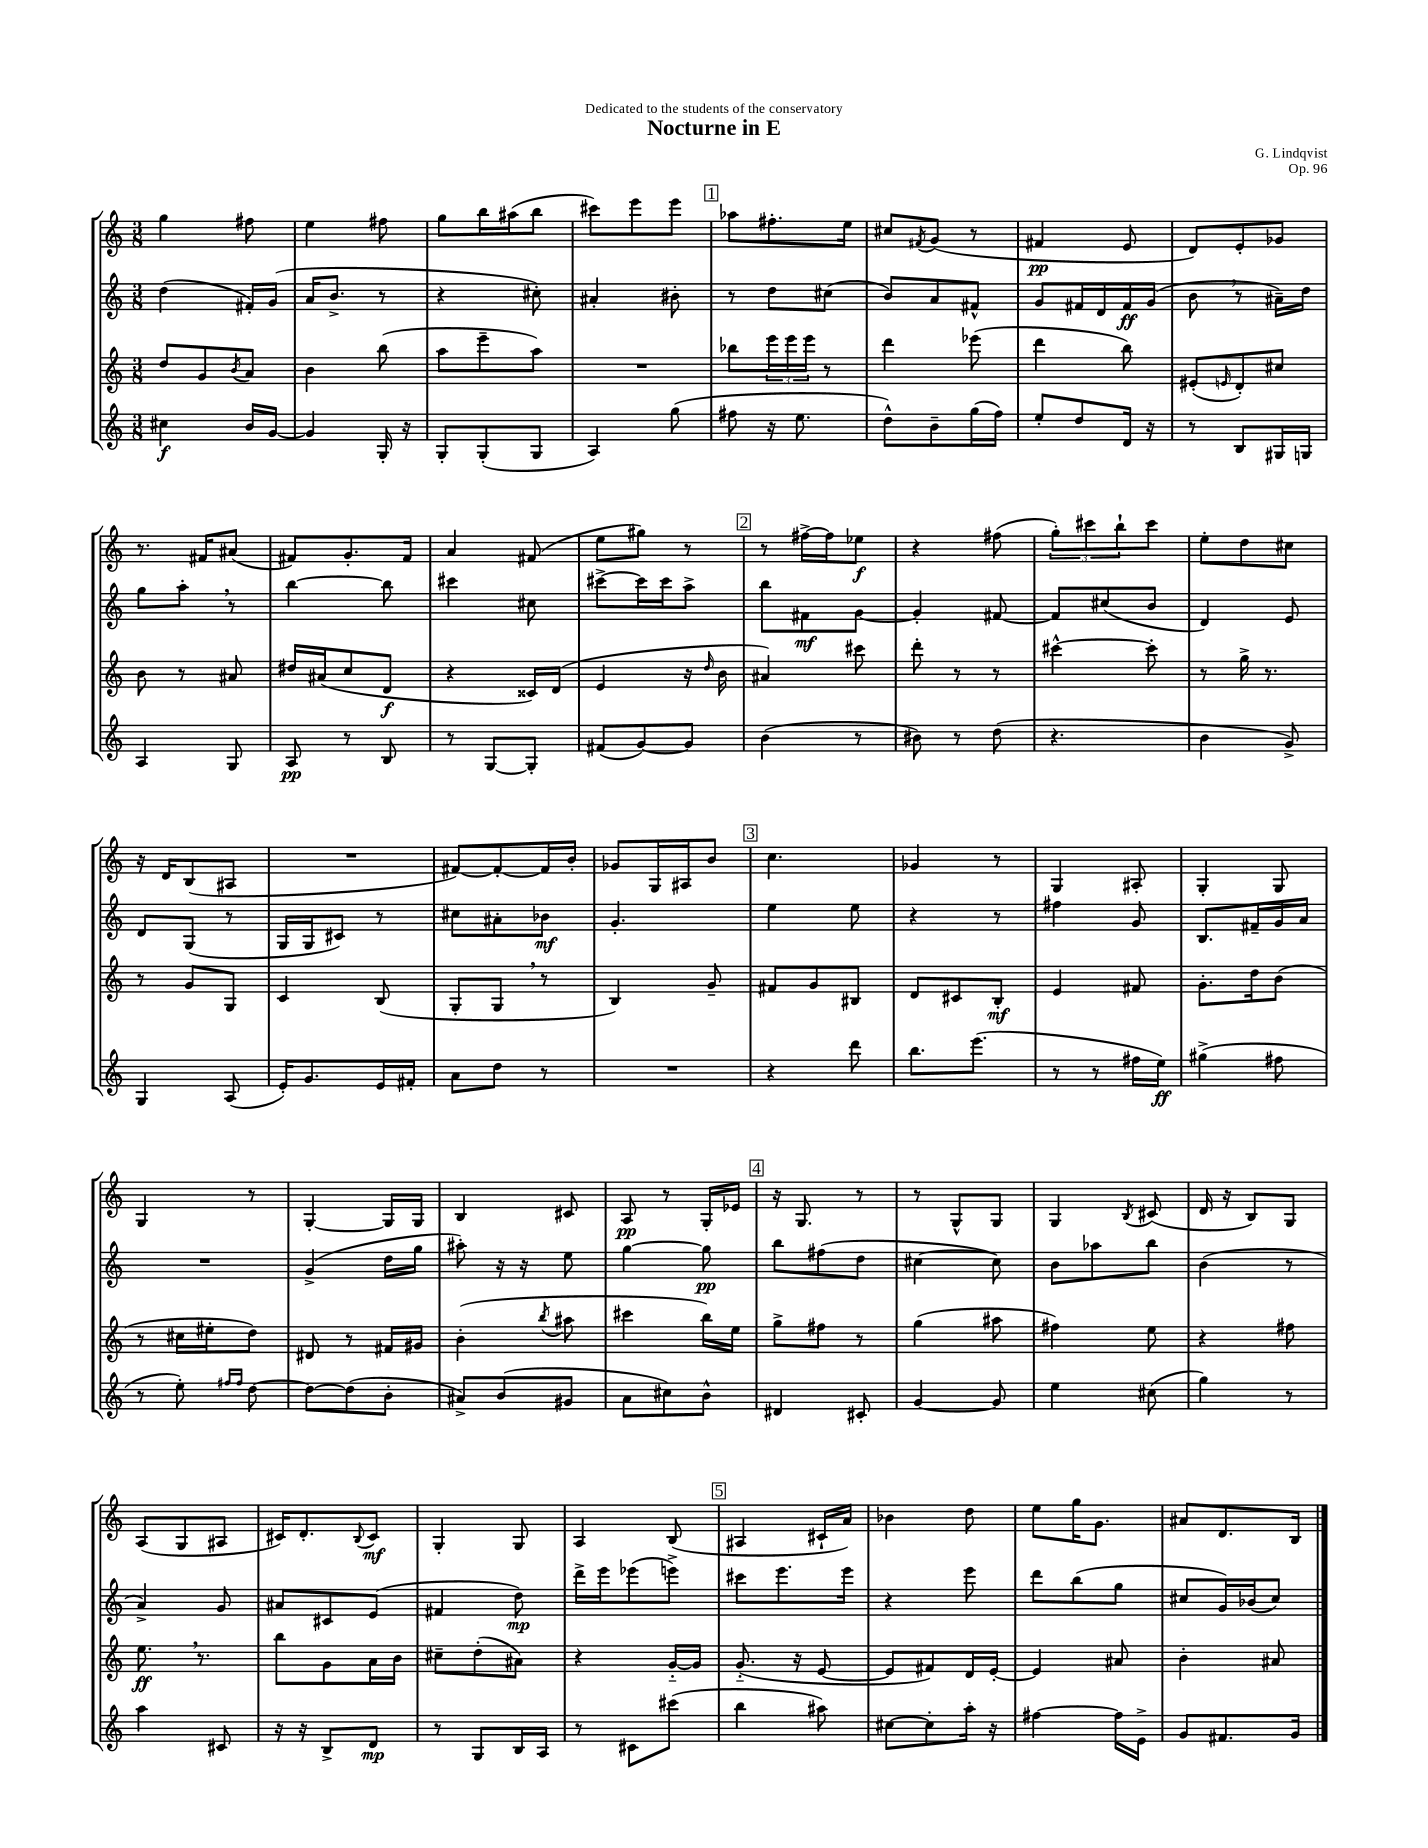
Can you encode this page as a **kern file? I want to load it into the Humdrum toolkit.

**kern	**kern	**kern	**kern
*staff4	*staff3	*staff2	*staff1
*clefG2	*clefG2	*clefG2	*clefG2
*k[]	*k[]	*k[]	*k[]
*M3/8	*M3/8	*M3/8	*M3/8
4cc#	8dd	(4dd	4gg
.	8g	.	.
.	8qb	.	.
16b	8a	16f#')	8ff#
[16g	.	(16g	.
=	=	=	=
4g]	4b	16a	4ee
.	.	8.b^	.
16G'	(8bb	8r	8ff#
16r	.	.	.
=	=	=	=
8G'	8aa	4r	8gg
(8G'	8eee~	.	16bb
.	.	.	(16aa#
8G	8aa)	8cc#')	8bb
=	=	=	=
4A)	4.r	4a#'	8ccc#)
.	.	.	8eee
(8gg	.	8b#'	8eee
=	=	=	=
8ff#	8bb-	8r	8aa-
16r	24eee	8dd	8.ff#'
.	24eee	.	.
8.ee	.	.	.
.	24eee	.	.
.	8r	(8cc#	.
.	.	.	16ee
=	=	=	=
8dd^^)	4ddd	8b)	8cc#
.	.	.	8qf#
8b~	.	8a	(8g
(16gg	(8eee-	8f#^^	8r
16ff)	.	.	.
=	=	=	=
8ee'	4ddd	8g	4f#
8dd	.	16f#	.
.	.	16d	.
16d	8bb)	16f#	8e
16r	.	(16g	.
=	=	=	=
8r	(8e#'	8b	8d)
.	16qqe	.	.
8B	8d')	8r	8e'
16G#	8cc#	16a#~)	8g-
16G	.	16dd	.
=	=	=	=
4A	8b	8gg	8.r
.	8r	8aa'	.
.	.	.	16f#
8G	8a#	8r	(8a#
=	=	=	=
8A	16dd#	[4bb	8f#)
.	(16a#	.	.
8r	8cc	.	8.g'
8B	8d	8bb]	.
.	.	.	16f#
=	=	=	=
8r	4r	4ccc#	4a
[8G	.	.	.
8G']	16c##)	8cc#	(8f#
.	(16d	.	.
=	=	=	=
(8f#	4e	[8ccc#^	8ee
[8g)	.	16ccc#]	8gg#)
.	.	16ccc#	.
8g]	16r	8aa^	8r
.	16qqdd	.	.
.	16b	.	.
=	=	=	=
(4b	4a#)	8bb	8r
.	.	8f#	[16ff#^
.	.	.	16ff#]
8r	8ccc#	[8g	8ee-
=	=	=	=
8b#)	8ddd'	4g']	4r
8r	8r	.	.
(8dd	8r	[8f#	(8ff#
=	=	=	=
4.r	[4ccc#^^	8f#]	12gg')
.	.	.	12ccc#
.	.	(8cc#	.
.	.	.	12bb`
.	8ccc#']	8b	8ccc#
=	=	=	=
4b	8r	4d)	8ee'
.	16gg^	.	8dd
.	8.r	.	.
8g^)	.	8e	8cc#
=	=	=	=
4G	8r	8d	16r
.	.	.	16d
.	8g	(8G	(8B
(8A	8G	8r	8A#
=	=	=	=
16e')	4c	16G	4.r
8.g	.	16G	.
.	.	8c#)	.
16e	(8B	8r	.
16f#'	.	.	.
=	=	=	=
8a	8G'	8cc#	[8f#)
8dd	8G	8a#'	8f#'_
8r	8r	8b-	16f#]
.	.	.	16b'
=	=	=	=
4.r	4B)	4.g'	8g-
.	.	.	16G
.	.	.	16A#
.	8g~	.	8b
=	=	=	=
4r	8f#	4ee	4.cc
.	8g	.	.
8ddd	8B#	8ee	.
=	=	=	=
8.bb	8d	4r	4g-
.	8c#	.	.
(8.eee	.	.	.
.	8B'	8r	8r
=	=	=	=
8r	4e	4ff#	4G
8r	.	.	.
16ff#	8f#	8g	8A#'
16ee)	.	.	.
=	=	=	=
(4gg#^	8.g'	8.B	4G'
.	16dd	16f#~	.
8ff#	(8b	16g	8G
.	.	16a	.
=	=	=	=
8r	8r	4.r	4G
8ee')	16cc#	.	.
.	16ee#'	.	.
16qqff#	.	.	.
16qqff#	.	.	.
[8dd	8dd)	.	8r
=	=	=	=
8dd_	8d#	(4g^	[4G'
(8dd]	8r	.	.
8b'	16f#	16dd	16G]
.	16g#	16gg	16G
=	=	=	=
8a#^)	(4b'	8aa#')	4B
(8b	.	16r	.
.	.	16r	.
.	8qbb	.	.
8g#	8aa#	8ee	8c#
=	=	=	=
8a	4ccc#	[4gg	8A
8cc#)	.	.	8r
8b^^	16bb)	8gg]	16G'
.	16ee	.	16e-
=	=	=	=
4d#	8gg^	8bb	16r
.	.	.	8.G
.	8ff#	(8ff#	.
8c#'	8r	8dd	8r
=	=	=	=
[4g	(4gg	[4cc#	8r
.	.	.	8G^^
8g]	8aa#	8cc#])	8G
=	=	=	=
4ee	4ff#)	8b	4G
.	.	8aa-	.
.	.	.	8qB
(8cc#	8ee	8bb	(8c#
=	=	=	=
4gg)	4r	(4b	16d
.	.	.	16r
.	.	.	8B)
8r	8ff#	8r	8G
=	=	=	=
4aa	8.ee	4a^)	(8A
.	.	.	8G
.	8.r	.	.
8c#	.	8g	8A#
=	=	=	=
16r	8bb	8a#	16c#)
16r	.	.	8.d'
8B^	8g	8c#	.
.	.	.	8qqB
8d	16a	(8e	8c#
.	16b	.	.
=	=	=	=
8r	8cc#~	4f#	4G'
8G	(8dd'	.	.
16B	8a#)	8dd)	8G
16A	.	.	.
=	=	=	=
8r	4r	16ddd^	4A
.	.	16eee	.
8c#	.	(8eee-	.
(8ccc#	[16g'~	8eee^)	(8B
.	16g]	.	.
=	=	=	=
4bb	(8.g'~	8ccc#	4A#
.	.	8.eee	.
.	16r	.	.
8aa#)	[8e	.	16c#`
.	.	16eee	16a)
=	=	=	=
[8cc#	8e]	4r	4b-
8cc#']	8f#)	.	.
16aa'	16d	8eee	8dd
16r	[16e'	.	.
=	=	=	=
[4ff#	4e]	8ddd	8ee
.	.	(8bb	16gg
.	.	.	8.g
16ff#]	8a#	8gg	.
16e^	.	.	.
=	=	=	=
8g	4b'	8cc#	8a#
8.f#	.	16g)	8.d
.	.	(16b-	.
.	8a#	8cc#)	.
16g	.	.	16B
==	==	==	==
*-	*-	*-	*-
